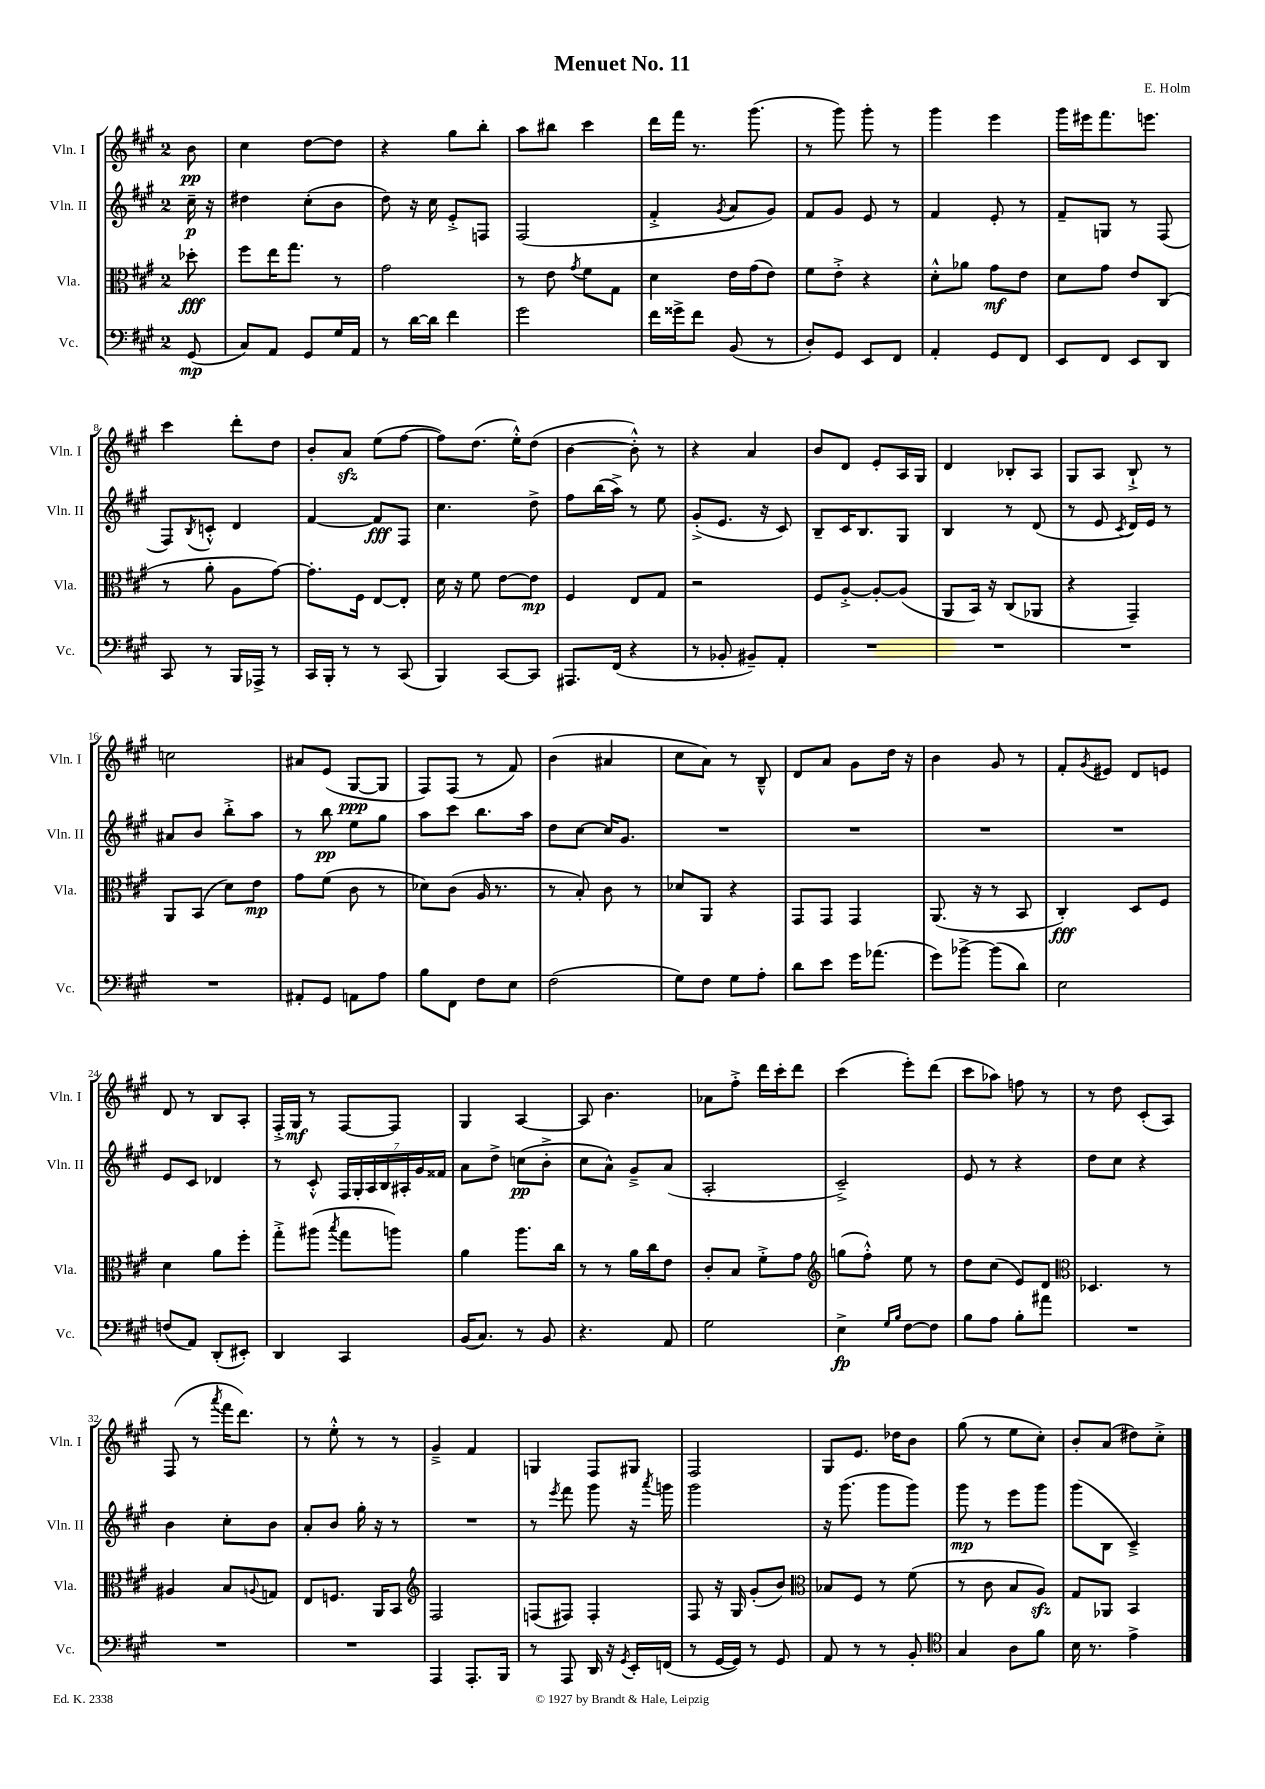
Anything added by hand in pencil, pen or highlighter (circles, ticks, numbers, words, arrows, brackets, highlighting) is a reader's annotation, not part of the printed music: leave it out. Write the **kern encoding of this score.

**kern	**dynam	**kern	**dynam	**kern	**dynam	**kern	**dynam
*part4	*part4	*part3	*part3	*part2	*part2	*part1	*part1
*staff4	*staff4	*staff3	*staff3	*staff2	*staff2	*staff1	*staff1
*I"Vc.	*	*I"Vla.	*	*I"Vln. II	*	*I"Vln. I	*
*I'Vc.	*	*I'Vla.	*	*I'Vln. II	*	*I'Vln. I	*
*clefF4	*	*clefC3	*	*clefG2	*	*clefG2	*
*k[f#c#g#]	*	*k[f#c#g#]	*	*k[f#c#g#]	*	*k[f#c#g#]	*
*M2/4	*	*M2/4	*	*M2/4	*	*M2/4	*
=	=	=	=	=	=	=	=
(8GG#/	mp	8dd-X'\	fff	16cc#~\	p	8b\	pp
.	.	.	.	16r	.	.	.
=1	=1	=1	=1	=1	=1	=1	=1
8C#/L)	.	8ff#\L	.	4dd#X\	.	4cc#\	.
8AA/J	.	16ee\K	.	.	.	.	.
.	.	8.gg#\J	.	.	.	.	.
8GG#/L	.	.	.	(8cc#'\L	.	[8dd\L	.
16G#/L	.	8r	.	8b\J	.	8dd\J]	.
16AA/JJ	.	.	.	.	.	.	.
=2	=2	=2	=2	=2	=2	=2	=2
8r	.	2g#\	.	8dd\)	.	4r	.
[16d\LL	.	.	.	16r	.	.	.
16d\JJ]	.	.	.	16cc#\	.	.	.
4f#\	.	.	.	8e'^/L	.	8gg#\L	.
.	.	.	.	8Fn/J	.	8bb'\J	.
=3	=3	=3	=3	=3	=3	=3	=3
2g#\	.	8r	.	(2F#/	.	8aa\L	.
.	.	8e\	.	.	.	8bb#X\J	.
.	.	8qg#/	.	.	.	.	.
.	.	8f#\L	.	.	.	4ccc#\	.
.	.	8G#\J	.	.	.	.	.
=4	=4	=4	=4	=4	=4	=4	=4
16f#\LL	.	4d\	.	4f#'^/	.	16ddd\LL	.
16g##X^\J	.	.	.	.	.	16fff#\JJ	.
8f#\J	.	.	.	.	.	8.r	.
.	.	.	.	8qg#/	.	.	.
(8BB/	.	16e\LL	.	8a/L	.	.	.
.	.	(16g#\J	.	.	.	(8.ggg#\	.
8r	.	8e\J)	.	8g#/J)	.	.	.
=5	=5	=5	=5	=5	=5	=5	=5
8D'/L)	.	8f#\L	.	8f#/L	.	8r	.
8GG#/J	.	8e'^\J	.	8g#/J	.	8ggg#\)	.
8EE/L	.	4r	.	8e/	.	8ggg#'\	.
8FF#/J	.	.	.	8r	.	8r	.
=6	=6	=6	=6	=6	=6	=6	=6
4AA'/	.	8d'^^\L	.	4f#/	.	4ggg#\	.
.	.	8a-X\J	.	.	.	.	.
8GG#/L	.	8g#\L	mf	8e'/	.	4eee\	.
8FF#/J	.	8e\J	.	8r	.	.	.
=7	=7	=7	=7	=7	=7	=7	=7
8EE/L	.	8d\L	.	8f#~/L	.	16ggg#\LL	.
.	.	.	.	.	.	16eee#X\J	.
8FF#/J	.	8g#\J	.	8Gn/J	.	8.fff#\	.
8EE/L	.	8e/L	.	8r	.	.	.
.	.	.	.	.	.	8.eeen\J	.
8DD/J	.	(8C#/J	.	(8F#/	.	.	.
!!LO:LB:g=z
=8	=8	=8	=8	=8	=8	=8	=8
8CC#/	.	8r	.	8F#/L)	.	4ccc#\	.
.	.	.	.	8qB/	.	.	.
8r	.	8a'\	.	8cn'^^/J	.	.	.
16BBB/LL	.	8A\L	.	4d/	.	8ddd'\L	.
16AAA-X^/JJ	.	.	.	.	.	.	.
8r	.	[8g#\J)	.	.	.	8dd\J	.
=9	=9	=9	=9	=9	=9	=9	=9
16CC#/LL	.	8.g#'\L]	.	[4f#/	.	8b'/L	.
16BBB'/JJ	.	.	.	.	.	.	.
8r	.	.	.	.	.	8azz/J	.
.	.	16F#\Jk	.	.	.	.	.
8r	.	[8E/L	.	8f#/L]	fff	(8ee\L	.
(8CC#/	.	8E'/J]	.	8F#/J	.	[8ff#\J	.
=10	=10	=10	=10	=10	=10	=10	=10
4BBB/)	.	16d\	.	4.cc#\	.	8ff#\L])	.
.	.	16r	.	.	.	.	.
.	.	8f#\	.	.	.	(8.dd\J	.
[8CC#/L	.	[8e\L	.	.	.	.	.
.	.	.	.	.	.	16ee'^^\KL)	.
8CC#/J]	.	8e\J]	mp	8dd^\	.	(8dd\J	.
=11	=11	=11	=11	=11	=11	=11	=11
8.AAA#X/L	.	4F#/	.	8ff#\L	.	[4b\	.
.	.	.	.	(16bb\L	.	.	.
(16FF#/Jk	.	.	.	16aa^\JJ)	.	.	.
4r	.	8E/L	.	8r	.	8b'^^\])	.
.	.	8G#/J	.	8ee\	.	8r	.
=12	=12	=12	=12	=12	=12	=12	=12
8r	.	2r	.	(8g#'^/L	.	4r	.
8BB-X'/	.	.	.	8.e/J	.	.	.
8BB#X~/L)	.	.	.	.	.	4a/	.
.	.	.	.	16r	.	.	.
8AA'/J	.	.	.	8c#/)	.	.	.
=13	=13	=13	=13	=13	=13	=13	=13
2r	.	8F#/L	.	8B~/L	.	8b/L	.
.	.	[8A'^/J	.	16c#/K	.	8d/J	.
.	.	.	.	8.B/	.	.	.
.	.	8A'/L_	.	.	.	8e'/L	.
.	.	(8A/J]	.	8G#/J	.	16A/L	.
.	.	.	.	.	.	16G#/JJ	.
=14	=14	=14	=14	=14	=14	=14	=14
2r	.	8AA/L	.	4B/	.	4d/	.
.	.	16BB/Jk)	.	.	.	.	.
.	.	16r	.	.	.	.	.
.	.	(8C#/L	.	8r	.	8B-X'/L	.
.	.	8AA-X/J	.	(8d/	.	8A/J	.
=15	=15	=15	=15	=15	=15	=15	=15
2r	.	4r	.	8r	.	8G#/L	.
.	.	.	.	8e/	.	8A/J	.
.	.	.	.	8qc#/	.	.	.
.	.	4GG#~/)	.	16d/LL)	.	8B`^/	.
.	.	.	.	16e/JJ	.	.	.
.	.	.	.	8r	.	8r	.
!!LO:LB:g=z
=16	=16	=16	=16	=16	=16	=16	=16
2r	.	8AA/L	.	8a#X/L	.	2ccn\	.
.	.	(8BB/J	.	8b/J	.	.	.
.	.	8d\L)	.	8bb'^\L	.	.	.
.	.	8e\J	mp	8aa\J	.	.	.
=17	=17	=17	=17	=17	=17	=17	=17
8AA#X'/L	.	8g#\L	.	8r	.	8a#X/L	.
8GG#/J	.	(8f#\J	.	8bb\	pp	(8e/J	.
8AAn\L	.	8c#\	.	8ee\L	.	[8G#/L	ppp
8A\J	.	8r	.	8gg#\J	.	8G#/J]	.
=18	=18	=18	=18	=18	=18	=18	=18
8B\L	.	8d-X\L)	.	8aa\L	.	8F#/L)	.
8FF#\J	.	(8c#\J	.	8ccc#\J	.	(8F#/J	.
8F#\L	.	16A/	.	8.bb\L	.	8r	.
.	.	8.r	.	.	.	.	.
8E\J	.	.	.	.	.	8f#/)	.
.	.	.	.	16aa\Jk	.	.	.
=19	=19	=19	=19	=19	=19	=19	=19
(2F#\	.	8r	.	8dd\L	.	(4b\	.
.	.	8B'/)	.	[8cc#\J	.	.	.
.	.	8c#\	.	16cc#/KL]	.	4a#X/	.
.	.	.	.	8.g#/J	.	.	.
.	.	8r	.	.	.	.	.
=20	=20	=20	=20	=20	=20	=20	=20
8G#\L)	.	8d-X/L	.	2r	.	8cc#\L	.
8F#\J	.	8AA/J	.	.	.	8a\J)	.
8G#\L	.	4r	.	.	.	8r	.
8A'\J	.	.	.	.	.	8B~^^/	.
=21	=21	=21	=21	=21	=21	=21	=21
8d\L	.	8GG#/L	.	2r	.	8d/L	.
8e\J	.	8GG#/J	.	.	.	8a/J	.
16g#\KL	.	4GG#/	.	.	.	8g#\L	.
(8.a-X\J	.	.	.	.	.	.	.
.	.	.	.	.	.	16dd\Jk	.
.	.	.	.	.	.	16r	.
=22	=22	=22	=22	=22	=22	=22	=22
8g#\L)	.	(8.AA/	.	2r	.	4b\	.
[8b-X^\J	.	.	.	.	.	.	.
.	.	16r	.	.	.	.	.
(8b-\L]	.	8r	.	.	.	8g#/	.
8d\J)	.	8BB/	.	.	.	8r	.
=23	=23	=23	=23	=23	=23	=23	=23
2E\	.	4C#'/)	fff	2r	.	8f#'/L	.
.	.	.	.	.	.	8qg#/	.
.	.	.	.	.	.	8e#X/J	.
.	.	8D/L	.	.	.	8d/L	.
.	.	8F#/J	.	.	.	8en/J	.
!!LO:LB:g=z
=24	=24	=24	=24	=24	=24	=24	=24
(8Fn/L	.	4d\	.	8e/L	.	8d/	.
8AA/J)	.	.	.	8c#/J	.	8r	.
(8DD'/L	.	8a\L	.	4d-X/	.	8B/L	.
8EE#X'/J)	.	8ff#'\J	.	.	.	8A'/J	.
=25	=25	=25	=25	=25	=25	=25	=25
4DD/	.	8gg#'^\L	.	8r	.	16F#'^/LL	.
.	.	.	.	.	.	16G#/JJ	mf
.	.	(8aa#X\J	.	8c#'^^/	.	8r	.
.	.	8qbb/	.	.	.	.	.
4CC#/	.	8gg#\L	.	28F#/LL	.	[8F#/L	.
.	.	.	.	28G#'/	.	.	.
.	.	.	.	28A/	.	.	.
.	.	.	.	28B/	.	.	.
.	.	8aan\J)	.	.	.	8F#/J]	.
.	.	.	.	28A#X'/	.	.	.
.	.	.	.	28g#/	.	.	.
.	.	.	.	28f##X/JJ	.	.	.
=26	=26	=26	=26	=26	=26	=26	=26
(16BB/KL	.	4a\	.	8a\L	.	4G#/	.
8.C#/J)	.	.	.	.	.	.	.
.	.	.	.	8dd^\J	.	.	.
8r	.	8.aa\L	.	(8ccn\L	pp	[4A/	.
8BB/	.	.	.	8b'^\J	.	.	.
.	.	16cc#\Jk	.	.	.	.	.
=27	=27	=27	=27	=27	=27	=27	=27
4.r	.	8r	.	8cc#\L	.	8A/]	.
.	.	8r	.	8a^^\J)	.	4.b\	.
.	.	16a\LL	.	8g#~^/L	.	.	.
.	.	16cc#\J	.	.	.	.	.
8AA/	.	8e\J	.	(8a/J	.	.	.
=28	=28	=28	=28	=28	=28	=28	=28
2G#\	.	8c#'/L	.	2A'/	.	8a-X\L	.
.	.	8B/J	.	.	.	8ff#'^\J	.
.	.	8f#'^\L	.	.	.	16ddd\LL	.
.	.	.	.	.	.	16ccc#'\J	.
.	.	8g#\J	.	.	.	8ddd\J	.
=29	=29	=29	=29	=29	=29	=29	=29
*	*	*clefG2	*	*	*	*	*
4E^\	fp	(8ggn\L	.	2c#~^/)	.	(4ccc#\	.
.	.	8ff#'^^\J)	.	.	.	.	.
16qqG#/LL	.	.	.	.	.	.	.
16qqB/JJ	.	.	.	.	.	.	.
[8F#\L	.	8ee\	.	.	.	8eee'\L)	.
8F#\J]	.	8r	.	.	.	(8ddd\J	.
=30	=30	=30	=30	=30	=30	=30	=30
8B\L	.	8dd\L	.	8e/	.	8ccc#\L	.
8A\J	.	(8cc#\J	.	8r	.	8aa-X\J)	.
8B'\L	.	8e/L)	.	4r	.	8ffn\	.
8a#X\J	.	8d/J	.	.	.	8r	.
=31	=31	=31	=31	=31	=31	=31	=31
*	*	*clefC3	*	*	*	*	*
2r	.	4.D-X/	.	8dd\L	.	8r	.
.	.	.	.	8cc#\J	.	8dd\	.
.	.	.	.	4r	.	(8c#'/L	.
.	.	8r	.	.	.	8A/J)	.
!!LO:LB:g=z
=32	=32	=32	=32	=32	=32	=32	=32
2r	.	4A#X/	.	4b\	.	(8F#/	.
.	.	.	.	.	.	8r	.
.	.	.	.	.	.	8qaaa/	.
.	.	8B/L	.	8cc#'\L	.	16fff#\KL	.
.	.	.	.	.	.	8.ddd\J)	.
.	.	8qqAn/	.	.	.	.	.
.	.	8Gn/J	.	8b\J	.	.	.
=33	=33	=33	=33	=33	=33	=33	=33
2r	.	8E/L	.	8a'/L	.	8r	.
.	.	8.Fn/J	.	8b/J	.	8ee'^^\	.
.	.	.	.	16gg#'\	.	8r	.
.	.	16AA/KL	.	16r	.	.	.
.	.	8BB/J	.	8r	.	8r	.
=34	=34	=34	=34	=34	=34	=34	=34
*	*	*clefG2	*	*	*	*	*
4AAA/	.	2F#/	.	2r	.	4g#~^/	.
8.AAA'/L	.	.	.	.	.	4f#/	.
16BBB/Jk	.	.	.	.	.	.	.
=35	=35	=35	=35	=35	=35	=35	=35
8r	.	(8Fn/L	.	8r	.	4Gn/	.
.	.	.	.	8qeee/	.	.	.
8AAA/	.	8F#X/J)	.	8fff#\	.	.	.
16DD/	.	4F#'/	.	8ggg#\	.	8F#/L	.
16r	.	.	.	.	.	.	.
8qGG#/	.	.	.	.	.	.	.
16EE'/LL	.	.	.	16r	.	8G#X/J	.
.	.	.	.	8qaaa/	.	.	.
(16FFn/JJ	.	.	.	16gggn\	.	.	.
=36	=36	=36	=36	=36	=36	=36	=36
8r	.	8F#/	.	2ggg#\	.	2F#/	.
[16GG#/LL	.	16r	.	.	.	.	.
16GG#/JJ])	.	16G#/	.	.	.	.	.
8r	.	(8g#'/L	.	.	.	.	.
8GG#/	.	8b/J)	.	.	.	.	.
=37	=37	=37	=37	=37	=37	=37	=37
*	*	*clefC3	*	*	*	*	*
8AA/	.	8B-X/L	.	16r	.	8G#/L	.
.	.	.	.	(8.ggg#\	.	.	.
8r	.	8F#/J	.	.	.	8.e/J	.
8r	.	8r	.	8ggg#\L	.	.	.
.	.	.	.	.	.	16dd-X\KL	.
8BB'/	.	(8f#\	.	8ggg#\J)	.	8b\J	.
=38	=38	=38	=38	=38	=38	=38	=38
*clefC4	*	*	*	*	*	*	*
4G#/	.	8r	.	8ggg#\	mp	(8gg#\	.
.	.	8c#\	.	8r	.	8r	.
8A\L	.	8B/L	.	8eee\L	.	8ee\L	.
8f#\J	.	8Azz/J)	.	8ggg#\J	.	8cc#'\J)	.
=39	=39	=39	=39	=39	=39	=39	=39
16B\	.	8G#/L	.	(8ggg#\L	.	8b'/L	.
8.r	.	.	.	.	.	.	.
.	.	8AA-X/J	.	8B\J	.	(8a/J	.
4e^\	.	4BB/	.	4c#~^/)	.	8dd#X\L)	.
.	.	.	.	.	.	8cc#'^\J	.
==	==	==	==	==	==	==	==
*-	*-	*-	*-	*-	*-	*-	*-
